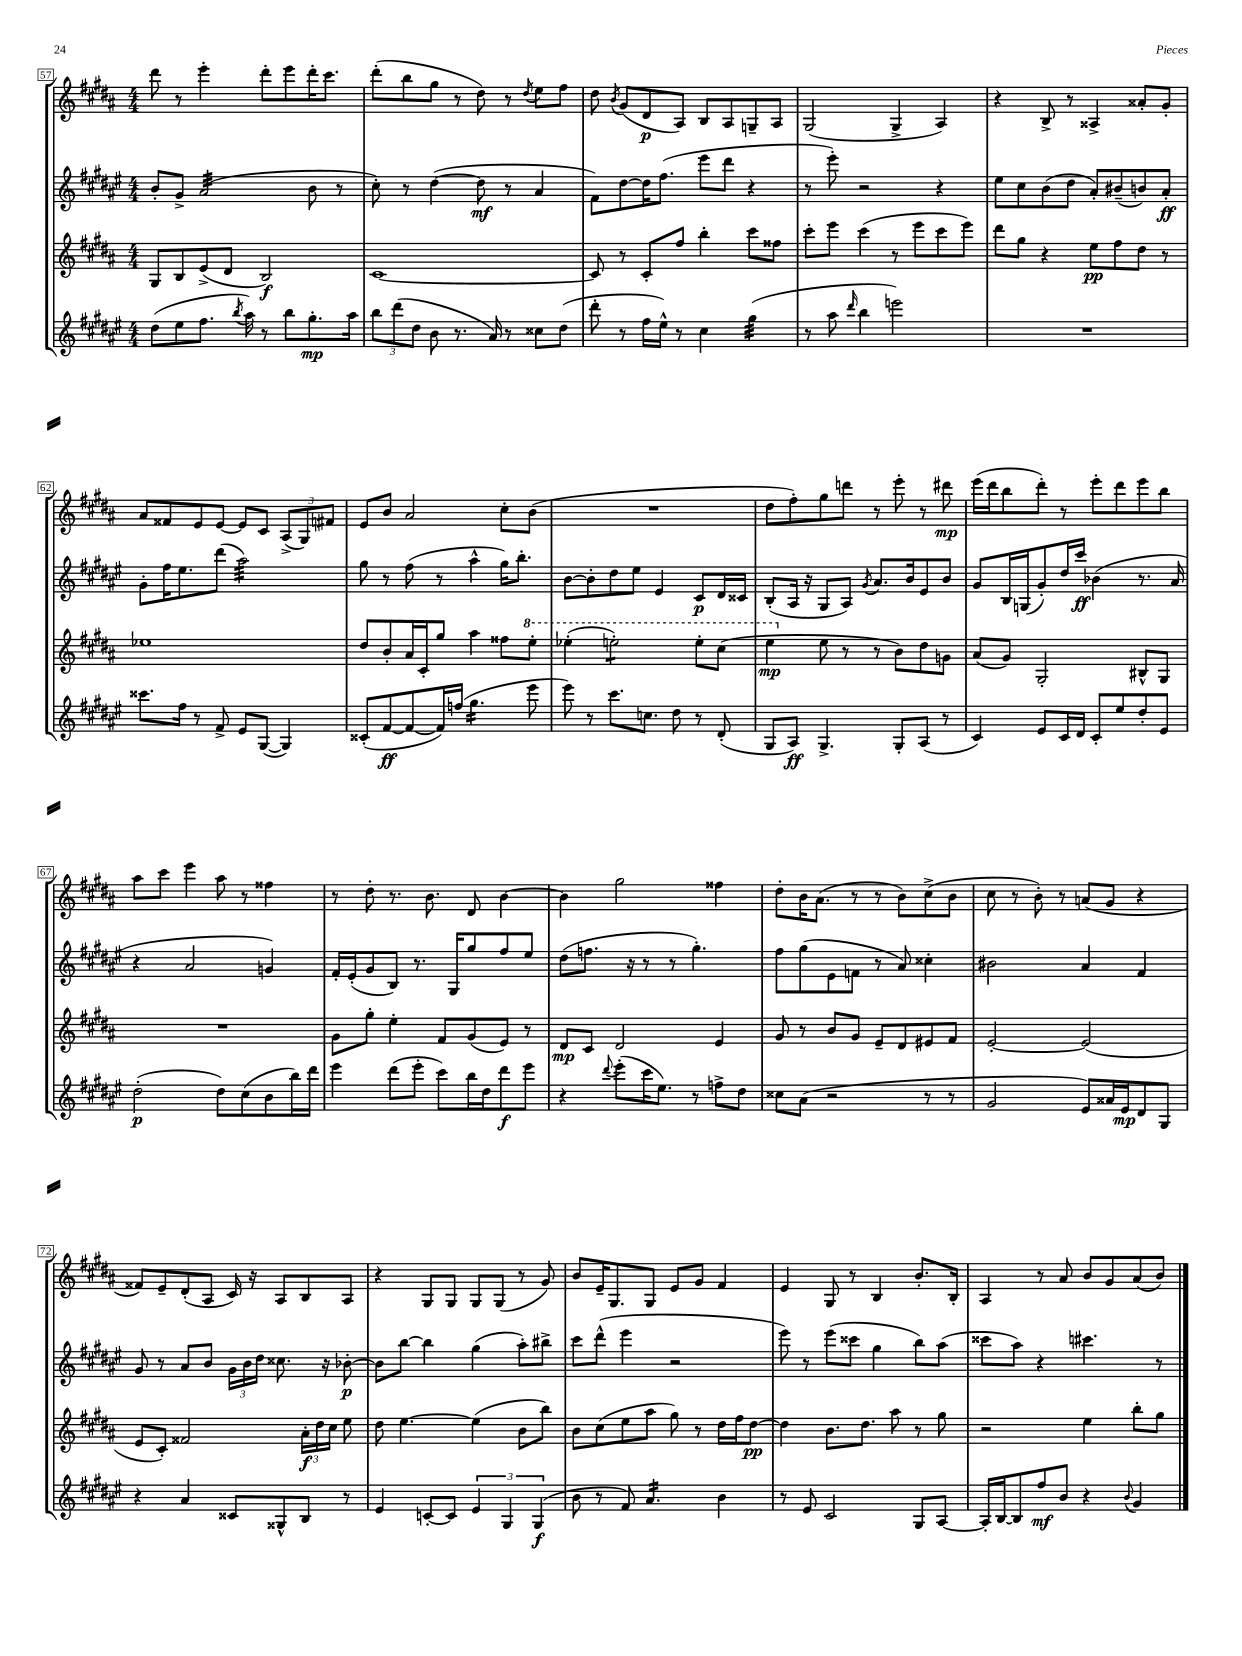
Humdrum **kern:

**kern	**kern	**kern	**kern
*staff4	*staff3	*staff2	*staff1
*clefG2	*clefG2	*clefG2	*clefG2
*k[f#c#g#d#a#e#]	*k[f#c#g#d#a#]	*k[f#c#g#d#a#e#]	*k[f#c#g#d#a#]
*M4/4	*M4/4	*M4/4	*M4/4
(8dd#\L	8G#/L	8b'/L	8ddd#\
8ee#\	8B/	8g#^/J	8r
8.ff#\J	(8e^/	(2a#/	4eee'\
.	8d#/J	.	.
8qbb/	.	.	.
16aa#\)	.	.	.
8r	2B/)	.	8ddd#'\L
8bb\L	.	.	8eee\
8.gg#'\	.	8b\	16ddd#'\K
.	.	.	8.ccc#\J
.	.	8r	.
16aa#\Jk	.	.	.
=	=	=	=
12bb\L	[1c#	8cc#'\)	(8ddd#'\L
(12ddd#\	.	.	.
.	.	8r	8bb\
12dd#\J	.	.	.
8b\	.	([4dd#\	8gg#\J
8.r	.	.	8r
.	.	8dd#\]	8dd#\)
16a#/)	.	.	.
8r	.	8r	8r
.	.	.	8qdd#/
8cc##\L	.	4a#/	8ee\L
(8dd#\J	.	.	8ff#\J
=	=	=	=
8ddd#'\	8c#/]	8f#\L)	8dd#\
.	.	.	8qb/
8r	8r	[8dd#\	(8g#/L
16ff#\LL	8c#'/L	16dd#\]K	8d#/
16ee#^^\JJ)	.	(8.ff#\J	.
8r	8ff#/J	.	8A#/J)
4cc#\	4bb'\	8eee#\L	8B/L
.	.	8ddd#\J	8A#/
(4gg#\	8ccc#\L	4r	8G~/
.	8ff##\J	.	8A#/J
=	=	=	=
8r	8ccc#'\L	8r	(2G#/
8aa#\	8eee\J	8eee#'\)	.
16qqddd#/	.	.	.
4bb\	(4ccc#\	2r	.
2eee\)	8r	.	4G#^/
.	8eee\L	.	.
.	8ccc#\	4r	4A#/)
.	8eee\J)	.	.
=	=	=	=
1r	8ddd#\L	8ee#\L	4r
.	8gg#\J	8cc#\	.
.	4r	(8b\	8B^/
.	.	8dd#\J	8r
.	8ee\L	8a#'/L)	4A##^/
.	8ff#\	(8b#~/	.
.	8dd#\J	8b/)	8a##'/L
.	8r	8a#'/J	8g#'/J
=	=	=	=
8.ccc##\L	1ee-	8g#'\L	8a#/L
.	.	16ff#\K	8f##/
16ff#\Jk	.	8.ee#\	.
8r	.	.	8e/
8f#^/	.	(8ddd#\J	[8e/J
8e#/L	.	2aa#\)	8e/]L
([8G#/J	.	.	8c#/J
4G#/])	.	.	(12A#^/L
.	.	.	12G#/)
.	.	.	12f#/J
=	=	=	=
(8c##'/L	8dd#/L	8gg#\	8e/L
[8f#/	8b'/	8r	8b/J
8f#/_	16a#/L	(8ff#\	2a#/
.	16c#'/J	.	.
16f#/]L)	8gg#/J	8r	.
(16ff/JJ	.	.	.
4.gg#\	4aa#\	4aa#^^\	.
.	8ff##\L	16gg#\LK)	8cc#'\L
.	.	8.bb'\J	.
8eee#\	8eee'\J	.	(8b\J
=	=	=	=
8eee#\)	(4eee-'\	[8b\L	1r
8r	.	8b'\]	.
8.ccc#\L	2eee'\)	8dd#\	.
.	.	8ee#\J	.
8.cc\J	.	.	.
.	.	4e#/	.
8dd#\	.	.	.
8r	8eee'\L	8c#/L	.
(8d#'/	(8ccc#\J	16d#/L	.
.	.	16c##/JJ	.
=	=	=	=
8G#/L	4eee\	(8B'/L	8dd#\L
8A#/J)	.	16A#/Jk	8ff#'\)
.	.	16r	.
4.G#^/	8ee\	8G#/L	8gg#\
.	8r	8A#/J)	8ddd\J
.	.	8qg#/	.
.	8r	8.a#/L	8r
8G#'/L	8b\L)	.	8eee'\
.	.	16b/k	.
(8A#/J	8dd#\	8e#/	8r
8r	8g\J	8b/J	8ddd#\
=	=	=	=
4c#/)	(8a#/L	8g#/L	(16eee\LL
.	.	.	16ddd#\J
.	8g#/J)	16B/L	8bb\
.	.	(16G/J	.
8e#/L	2G#'/	8g#'/)	8ddd#'\J)
16c#/L	.	16dd#/L	8r
16d#/JJ	.	16ccc#/JJ	.
8c#'/L	.	(4b-\	8eee'\L
8ee#/	.	.	8ddd#\
8dd#'/	8B#^^/L	8.r	8eee\
8e#/J	8G#/J	.	8bb\J
.	.	16a#/	.
=	=	=	=
(2dd#'\	1r	4r	8aa#\L
.	.	.	8ccc#\J
.	.	2a#/	4eee\
8dd#\L)	.	.	8aa#\
(8cc#\	.	.	8r
8b\	.	4g/)	4ff##\
16bb\L)	.	.	.
16ddd#\JJ	.	.	.
=	=	=	=
4eee#\	8g#\L	16f#'/LL	8r
.	.	(16e#'/J	.
.	8gg#'\J	8g#/	8dd#'\
(8ddd#\L	4ee'\	8B/J)	8.r
8eee#'\J	.	8.r	.
.	.	.	8.b\
8ccc#\L)	8f#/L	.	.
.	.	16G#/LK	.
16bb\L	(8g#/	8gg#/	8d#/
16dd#\J	.	.	.
8ddd#\	8e/J)	8ff#/	[4b\
8eee#\J	8r	8ee#/J	.
=	=	=	=
4r	8d#/L	(8dd#\L	4b\]
.	8c#/J	8.ff\J	.
8qqddd#/	.	.	.
(8eee#'\L	2d#/	.	2gg#\
.	.	16r	.
16ccc#\K	.	8r	.
8.ee#\J)	.	.	.
.	.	8r	.
8r	.	4.gg#'\)	.
8ff^\L	4e/	.	4ff##\
8dd#\J	.	.	.
=	=	=	=
8cc##\L	8g#/	8ff#\L	8dd#'\L
(8a#\J	8r	(8gg#\	16b\K
.	.	.	(8.a#\J
2r	8b/L	8e#\	.
.	8g#/J	8f\J	8r
.	8e~/L	8r	8r
.	8d#/	8a#/)	8b\L)
8r	8e#/	4cc##'\	(8cc#^\
8r	8f#/J	.	8b\J
=	=	=	=
2g#/	[2e'/	2b#\	8cc#\
.	.	.	8r
.	.	.	8b'\)
.	.	.	8r
8e#/L)	(2e/]	4a#/	(8a/L
16a##/L	.	.	8g#/J
16e#/J	.	.	.
8d#/	.	4f#/	4r
8G#/J	.	.	.
=	=	=	=
4r	8e/L	8g#/	8f##/L)
.	8c#'/J)	8r	8e~/
4a#/	2f##/	8a#/L	(8d#'/
.	.	8b/J	8A#/J
8c##/L	.	24g#\LL	16c#/)
.	.	24b\	.
.	.	.	16r
.	.	24dd#\JJ	.
8G##^^/	.	8.cc##\	8A#/L
8B/J	24a#'\LL	.	8B/
.	24dd#\	.	.
.	.	16r	.
.	24cc#\JJ	.	.
8r	8ee\	[8b-'\	8A#/J
=	=	=	=
4e#/	8dd#\	8b-\]L	4r
.	[4.ee\	[8bb\J	.
[8c'/L	.	4bb\]	8G#/L
8c/]J	.	.	8G#/J
6e#/	(4ee\]	(4gg#\	8G#/L
.	.	.	(8G#/J
6G#/	.	.	.
.	8b\L	8aa#'\L)	8r
(6G#/	.	.	.
.	8bb\J)	8bb#^\J	8g#/)
=	=	=	=
8b\	8b\L	8ccc#\L	8b/L
8r	(8cc#\	(8ddd#^^\J	16e~/K
.	.	.	8.G#/
8f#/)	8ee\	4eee#\	.
4.a#/	8aa#\J	.	8G#/J
.	8gg#\)	2r	8e/L
.	8r	.	8g#/J
4b\	16dd#\LL	.	4f#/
.	16ff#\J	.	.
.	[8dd#\J	.	.
=	=	=	=
8r	4dd#\]	8eee#\)	4e/
8e#/	.	8r	.
2c#/	8.b\L	(8eee#\L	8G#/
.	.	8ccc##\J	8r
.	8.dd#\J	.	.
.	.	4gg#\	4B/
.	8aa#\	.	.
8G#/L	8r	8bb\L)	8.b'/L
[8A#/J	8gg#\	(8aa#\J	.
.	.	.	16B'/Jk
=	=	=	=
16A#'/]LL	2r	8ccc##\L	4A#/
[16B/J	.	.	.
8B/]	.	8aa#\J)	.
8ff#/	.	4r	8r
8b/J	.	.	8a#/
4r	4ee\	4.ccc#\	8b/L
.	.	.	8g#/
8qqb/	.	.	.
4g#/	8bb'\L	.	(8a#/
.	8gg#\J	8r	8b/J)
==	==	==	==
*-	*-	*-	*-
